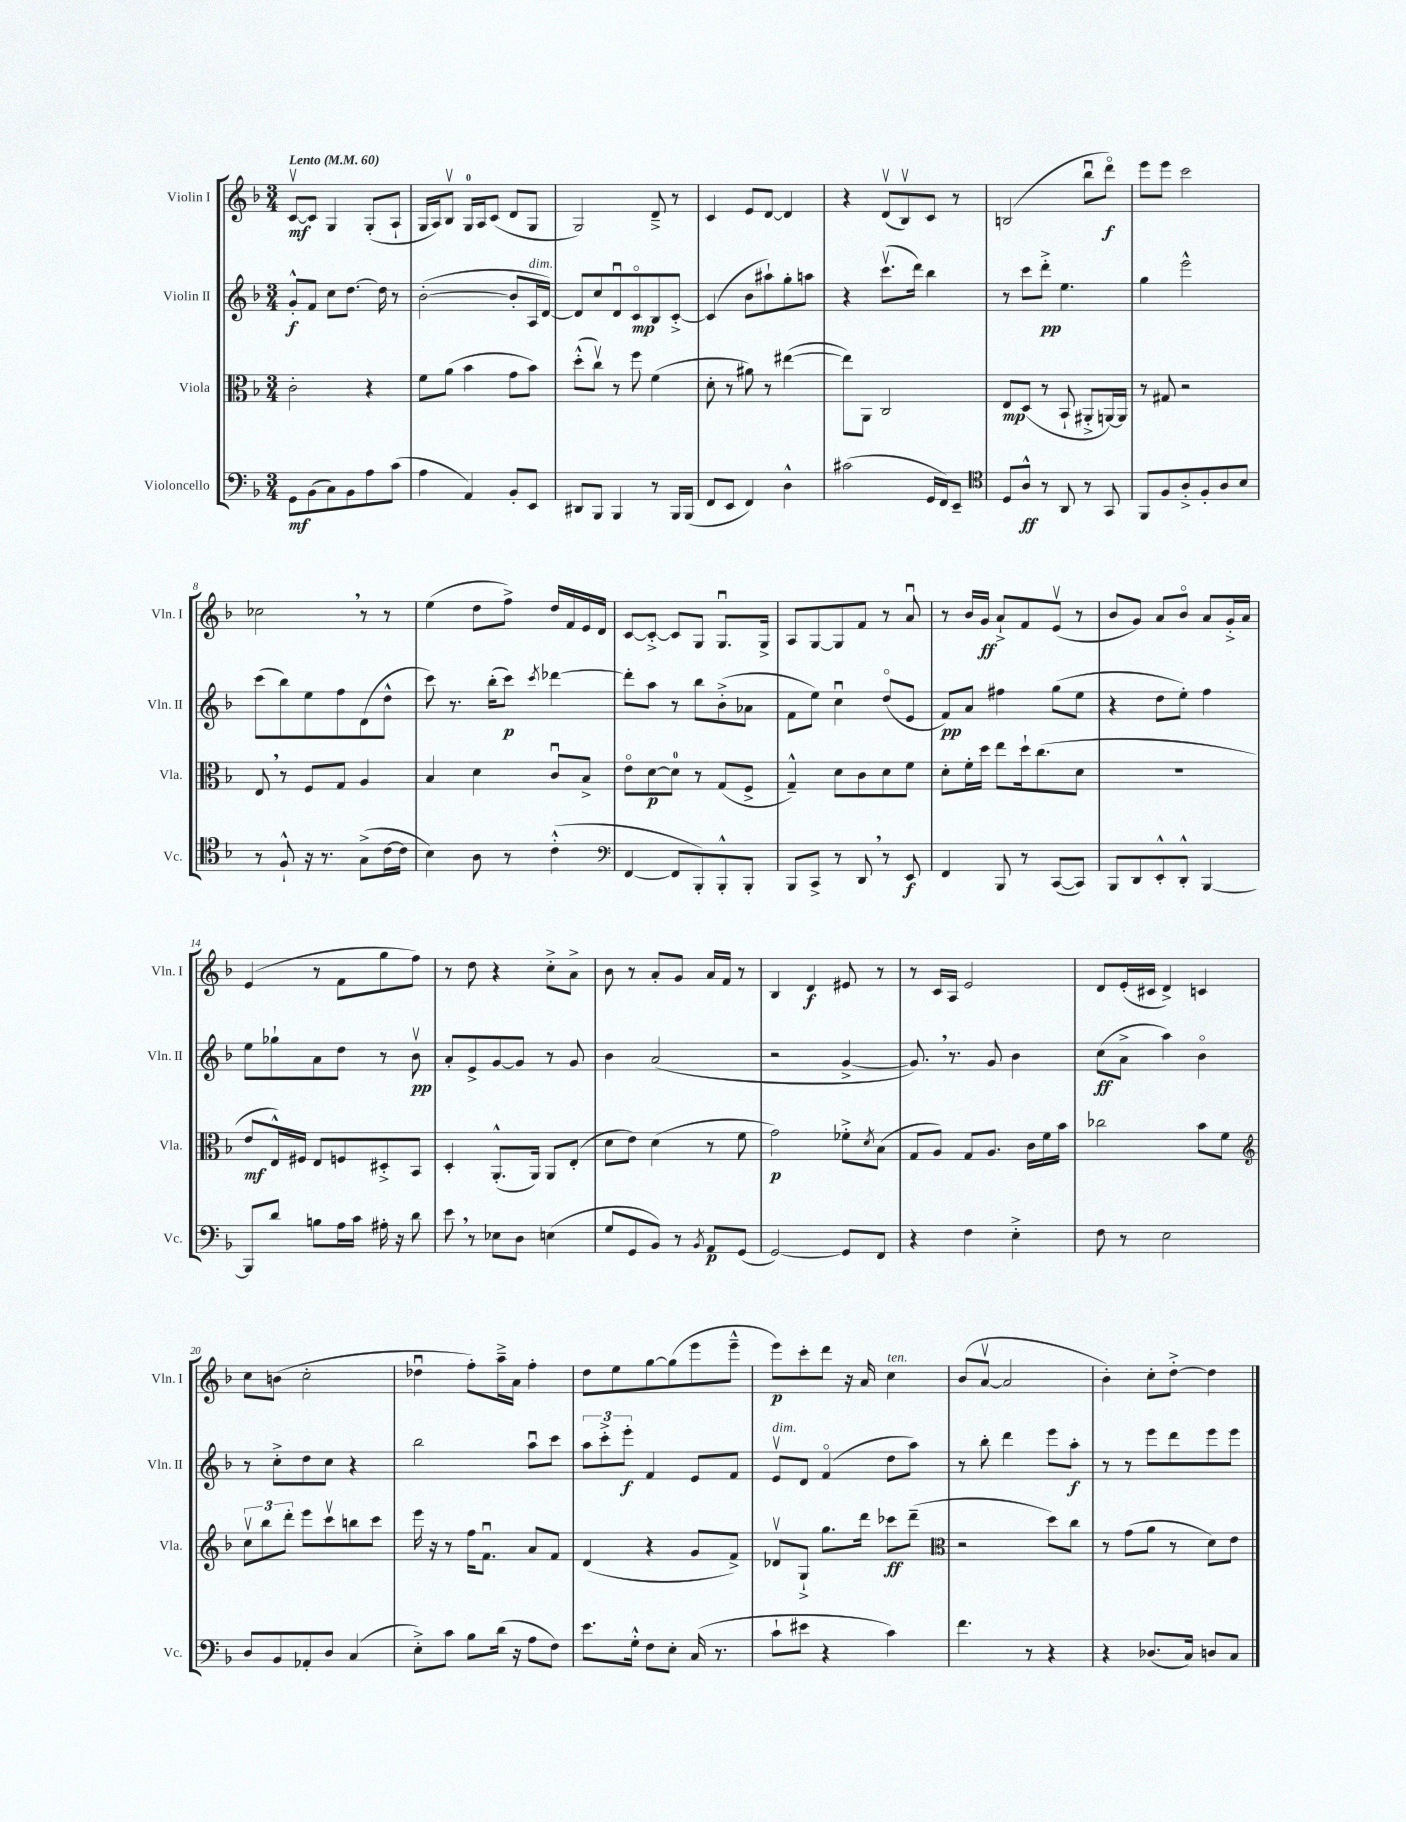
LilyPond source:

<<
\new StaffGroup <<
\new Staff = "s0" \with { instrumentName = "Violin I" shortInstrumentName = "Vln. I" } {
    \clef treble \key f \major \numericTimeSignature \time 3/4 \tempo "Lento" 4 = 60
    c'8~\upbow\mf c'8 g4 g8-.( a8-! |
    g16 a16) bes8\upbow g16-0 a16 c'8( d'8 g8 |
    g2) d'8---> r8 |
    c'4 e'8 d'8~ d'4 |
    r4 d'8\upbow( bes8\upbow) c'8 r8 |
    b2( bes''8\downbow d'''8\flageolet\f) |
    e'''8 e'''8 c'''2 |
    ces''2 \breathe r8 r8 |
    e''4( d''8 f''8->) d''16 f'16 e'16 d'16 |
    c'8~ c'8~-.-> c'8 g8 g8.\downbow g16-> |
    a8 g8~ g8 f'8 r8 a'8\downbow |
    r8 bes'16 g'16\ff a'8-!-> f'8 e'8\upbow( r8 |
    bes'8 g'8) a'8 bes'8\flageolet a'8 g'16-.-> a'16 |
    e'4( r8 f'8 g''8 f''8) |
    r8 d''8 r4 c''8-.-> a'8-> |
    bes'8 r8 a'8-. g'8 a'16 f'16 r8 |
    bes4 d'4\f eis'8 r8 |
    r8 c'16 a16 e'2 |
    d'8 e'16-.( cis'16 d'4->) c'4 |
    c''8 b'8( c''2-. |
    des''4\downbow f''8-.) a''16---> a'16 f''4-. |
    d''8 e''8 g''8~ g''8( e'''8 e'''8---^ |
    e'''8\p) c'''8-. d'''8 r16 a'16 c''4^\markup { \italic "ten." } |
    bes'8( a'8~\upbow a'2 |
    bes'4-.) c''8-. d''8~-.-> d''4 \bar "|." |
}
\new Staff = "s1" \with { instrumentName = "Violin II" shortInstrumentName = "Vln. II" } {
    \clef treble \key f \major \numericTimeSignature \time 3/4
    g'8-.-^\f f'8 c''8 d''8.~ d''16 r8 |
    bes'2~-.( bes'8-. a16^\markup { \italic "dim." } d'16~) |
    d'8 c''8 d'8\downbow c'8\flageolet\mp bes8 c'8~-.-> |
    c'4( bes'8 ais''8-!) g''8-. a''8 |
    r4 c'''8.\upbow( d'''16) bes''4 |
    r8 c'''8 d'''8-.->\pp e''4. |
    g''4 e'''2-^ |
    c'''8( bes''8) e''8 f''8 d'8( d''8-^ |
    c'''8) r8. bes''16-.( c'''8\p) \acciaccatura { c'''8 } des'''4~ |
    des'''8-. a''8 r8 bes''8 bes'8-.->( aes'8 |
    f'8 e''8) c''4\downbow d''8\flageolet( e'8 |
    f'8\pp) a'8 fis''4 g''8( e''8 |
    r4 d''8 e''8-.) f''4 |
    e''8 ges''8-! a'8 d''8 r8 bes'8\upbow\pp |
    a'8-. e'8-> g'8~ g'8 r8 g'8 |
    bes'4 a'2( |
    r2 g'4~-> |
    g'8.) \breathe r8. g'8 bes'4 |
    c''8\ff( a'8-> a''4) bes'4\flageolet |
    r8 c''8-.-> d''8 c''8 r4 |
    bes''2 a''8\downbow c'''8 |
    \tuplet 3/2 { a''8 c'''8-.-> e'''8-.\f } f'4 e'8 f'8 |
    e'8\upbow^\markup { \italic "dim." } d'8 f'4\flageolet( d''8 a''8) |
    r8 bes''8-. d'''4 e'''8 a''8-.\f |
    r8 r8 e'''8 d'''8 e'''8 e'''8 \bar "|." |
}
\new Staff = "s2" \with { instrumentName = "Viola" shortInstrumentName = "Vla." } {
    \clef alto \key f \major \numericTimeSignature \time 3/4
    c'2-. r4 |
    f'8 a'8( bes'4 g'8 bes'8) |
    d''8-.-^( c''8\upbow) r8 f''8 f'4( |
    d'8-. r8 ais'8) r8 eis''4~( |
    eis''8) a,8 c2 |
    e8\mp d8( r8 bes,8-! ais,8-.-> a,16~) a,16 |
    r8 gis8 r2 |
    e8 \breathe r8 f8 g8 a4 |
    bes4 d'4 c'8\downbow bes8-> |
    e'8\flageolet d'8~\p d'8-0 r8 g8( f8-> |
    g4---^) d'8 c'8 d'8 f'8 |
    d'8-. f'16-. d''16 e''8 d''16-! c''8.( d'8 |
    R2. |
    e'8\mf e16-^) fis16 e8 f8 dis8-.-> bes,8 |
    d4-. a,8.-.-^( a,16) a,8 e8-.( |
    d'8 e'8) d'4( r8 f'8 |
    g'2\p) fes'8-.-> \acciaccatura { d'8 } bes8( |
    g8 a8) g8 a8. c'16 f'16 bes'16 |
    ces''2 bes'8 f'8 |
    \clef treble \tuplet 3/2 { c''8\upbow bes''8 d'''8-. } e'''8 c'''8\upbow b''8 c'''8 |
    e'''16 r16 r8 f''16 f'8.\downbow a'8 f'8 |
    d'4( r4 g'8 f'8->) |
    des'8\upbow g8-!-> g''8. d'''16 ces'''8\ff d'''8--( |
    \clef alto r2 d''8) c''8 |
    r8 g'8( a'8 r8 d'8) e'8 \bar "|." |
}
\new Staff = "s3" \with { instrumentName = "Violoncello" shortInstrumentName = "Vc." } {
    \clef bass \key f \major \numericTimeSignature \time 3/4
    g,8\mf bes,8( c8) bes,8 a8 c'8( |
    a4 a,4) bes,8-. e,8 |
    dis,8 bes,,8 bes,,4 r8 bes,,16 bes,,16( |
    f,8 e,8 f,4) d4-^ |
    cis'2( g,16 f,16) e,8-- |
    \clef tenor d8 a8-^\ff r8 a,8 r8 g,8 |
    f,8 f8 a8-.-> f8-. a8 bes8 |
    r8 f8-!-^ r16 r8. g8->( c'16~ c'16 |
    bes4) a8 r8 c'4-.-^( |
    \clef bass f,4~ f,8 bes,,8-.) bes,,8-.-^ bes,,8-. |
    bes,,8 c,8-> r8 d,8 \breathe r8 e,8\f |
    f,4 bes,,8 r8 c,8~( c,8) |
    bes,,8 d,8 e,8-.-^ d,8-.-^ bes,,4~ |
    bes,,8 d'8 b8 a16 c'16 ais16-. r16 d'8 |
    e'8 \breathe r8 ees8 d8 e4( |
    g8 g,8 bes,8) r8 \acciaccatura { bes,8 } a,8\p g,8( |
    g,2~) g,8 f,8 |
    r4 f4 e4-.-> |
    f8 r8 e2 |
    d8 bes,8 aes,8-. d8 c4( |
    e8-.->) c'8 bes8 d'16( r16 a8 f8) |
    e'8. g16-.-^ f8 e8-. c16( r8. |
    c'8-! eis'8 r4 c'4) |
    f'4. r8 r4 |
    r4 des8.( c16) d8 c8 \bar "|." |
}
>>
>>
